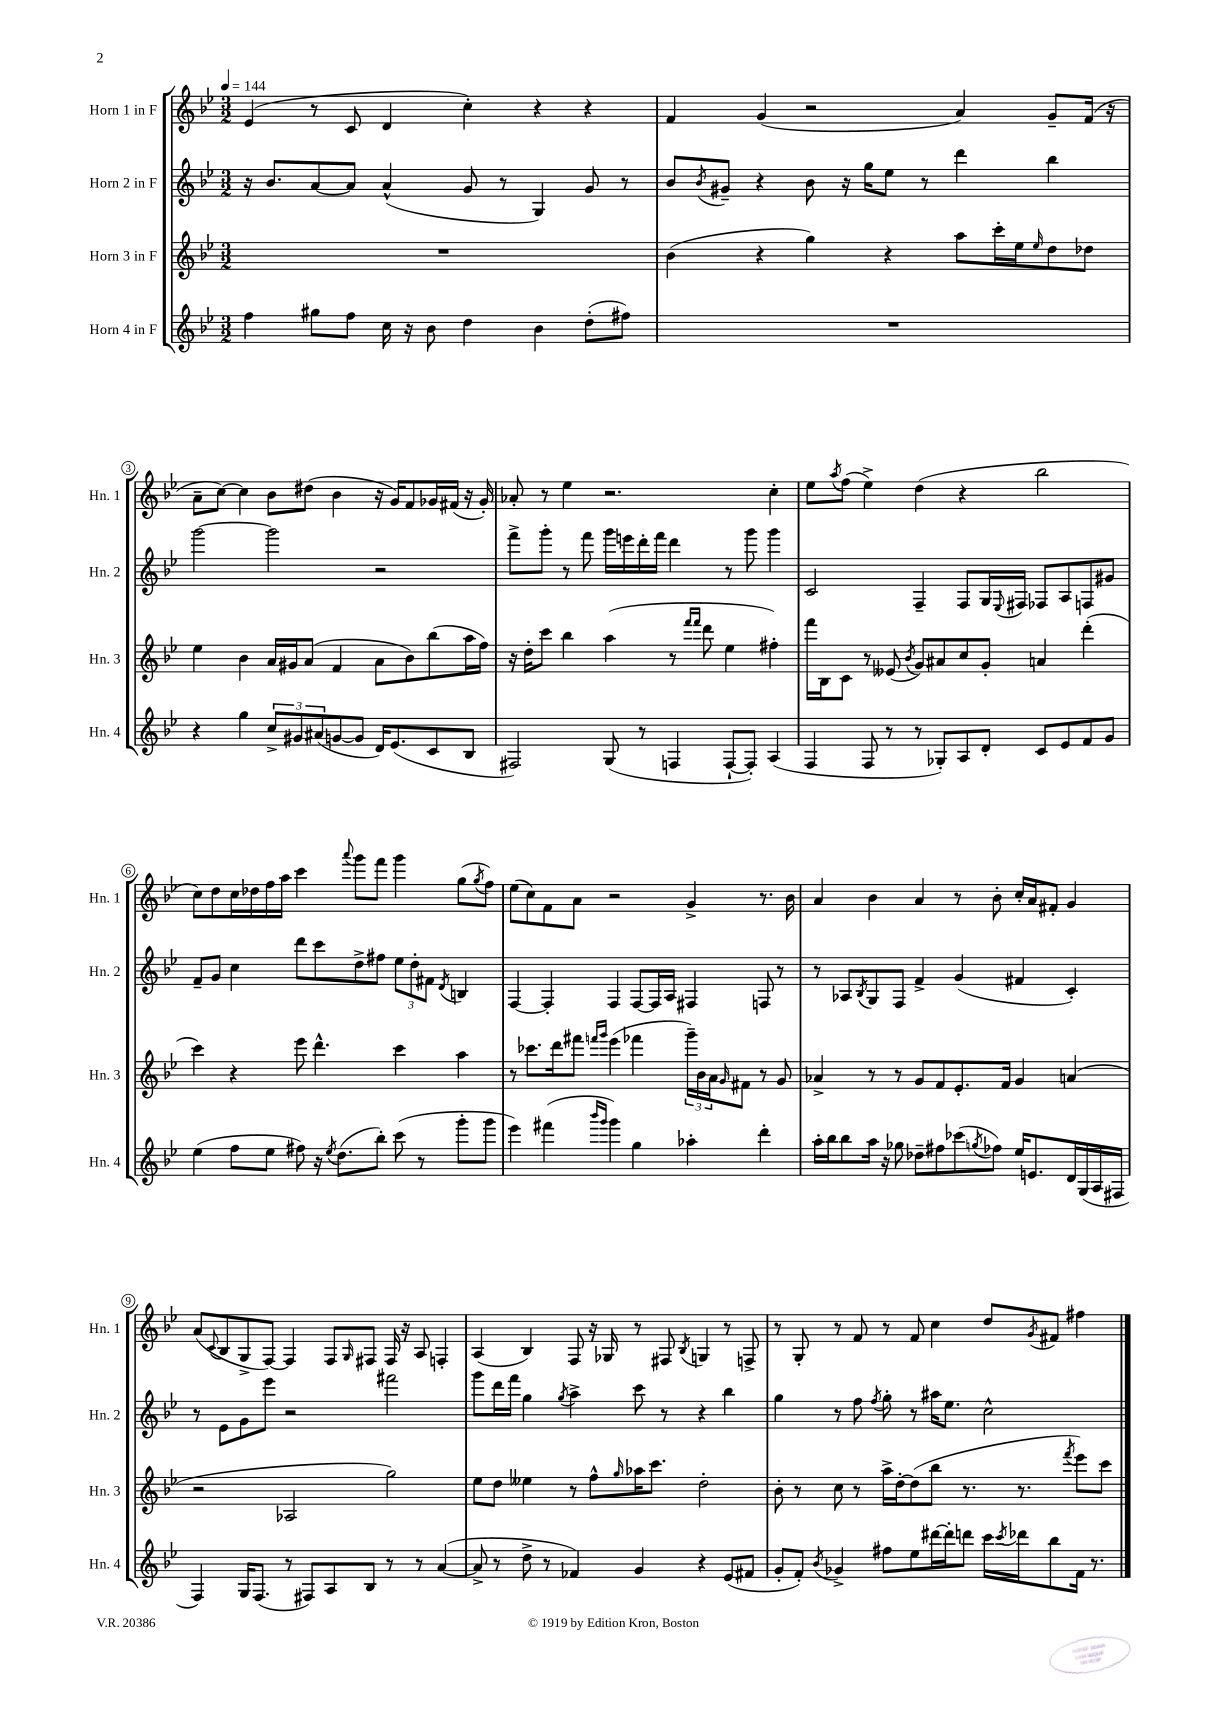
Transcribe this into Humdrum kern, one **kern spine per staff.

**kern	**kern	**kern	**kern
*staff4	*staff3	*staff2	*staff1
*clefG2	*clefG2	*clefG2	*clefG2
*k[b-e-]	*k[b-e-]	*k[b-e-]	*k[b-e-]
*M3/2	*M3/2	*M3/2	*M3/2
*MM144	*MM144	*MM144	*MM144
4ff	1.r	16r	(4e-
.	.	8.b-	.
8gg#	.	[8a	8r
8ff	.	8a]	8c
16cc	.	(4a^^	4d
16r	.	.	.
8b-	.	.	.
4dd	.	8g	4cc')
.	.	8r	.
4b-	.	4G)	4r
(8dd'	.	8g	4r
8ff#)	.	8r	.
=	=	=	=
1.r	(4b-	8b-	4f
.	.	8qb-	.
.	.	8g#~	.
.	4r	4r	(4g
.	4gg)	8b-	2r
.	.	16r	.
.	.	16gg	.
.	4r	8ee-	.
.	.	8r	.
.	8aa	4ddd	4a)
.	16ccc'	.	.
.	16ee-	.	.
.	16qqee-	.	.
.	8dd	4bb-	8g~
.	8dd-	.	(16f
.	.	.	16r
=	=	=	=
4r	4ee-	[2ggg	8a~
.	.	.	[8cc)
4gg	4b-	.	4cc]
12cc^	16a	2ggg]	8b-
.	16g#	.	.
12g#	.	.	.
.	(8a	.	(8dd#
(12a#	.	.	.
[8g	4f	.	4b-
8g]	.	.	.
16d)	8a	2r	16r
(8.e-	.	.	16g)
.	8b-)	.	8f
8c	(8bb-	.	16g-
.	.	.	(16f#
8B-	16aa	.	16r
.	16ff)	.	16g-')
=	=	=	=
2F#)	16r	8fff^	8a-'
.	16dd'	.	.
.	8ccc	8ggg'	8r
.	4bb-	8r	4ee-
.	.	8fff	.
(8G	(4aa	16ggg	2.r
.	.	16eee	.
8r	.	16ddd'	.
.	.	16fff	.
4F	8r	4ddd	.
.	16qqfff	.	.
.	16qqfff	.	.
.	8ddd	.	.
[8F`	4ee-	8r	.
8F'])	.	8ggg	.
(4A	4ff#')	4ggg	4cc'
=	=	=	=
4F	16fff	2c	8ee-
.	16B-	.	.
.	.	.	8qaa
.	8c	.	(8ff
8F	8r	.	4ee-^)
8r	(8e--	.	.
.	8qb-	.	.
8r	8g)	4F~	(4dd
8G-')	8a#	.	.
8A	8cc	8F	4r
8d'	8g'	16G	.
.	.	8qqE-	.
.	.	16F#	.
8c	4a	8F-	2bb-
8e-	.	8A	.
8f	(4ddd'	8F	.
8g	.	8g#	.
=	=	=	=
(4ee-	4ccc)	8f~	8cc)
.	.	8g	8dd
8ff	4r	4cc	16cc
.	.	.	16dd-
8ee-	.	.	16ff
.	.	.	16aa
8ff#)	8eee-	8ddd	4ccc
16r	4.ddd^^	8ccc	.
8qee-	.	.	.
(8.dd	.	.	.
.	.	.	8qqaaa
.	.	8dd^	8ggg
8bb-')	.	8ff#	8fff
(8ccc	4ccc	12ee-	4ggg
.	.	12dd'	.
8r	.	.	.
.	.	12f#	.
.	.	8qd	.
8ggg'	4aa	4B	(8gg
.	.	.	8qgg
8ggg	.	.	8ff)
=	=	=	=
4eee-)	8r	[4F	(8ee-
.	8.ccc-	.	8cc)
(4fff#	.	4F']	8f
.	16ddd	.	.
.	8fff#	.	8a
16qqbbb-	16qqfff	.	.
16qqggg	16qqggg	.	.
4ggg)	(4eee-	4F	2r
4gg	4fff-	[8F	.
.	.	16F]	.
.	.	16A	.
4aa-'	24ggg~)	4F#	4g^
.	24b-	.	.
.	24a	.	.
.	16qqg	.	.
.	8f#	.	.
4ddd'	8r	8F	8.r
.	8g	8r	.
.	.	.	16b-
=	=	=	=
16aa'	4a-^	8r	4a
16bb-	.	.	.
8bb-	.	8A-	.
.	.	8qB-	.
16aa	8r	8G	4b-
16r	.	.	.
8gg-	8r	8F	.
8dd-~	8g	4f^	4a
8ff#	8f	.	.
(8ccc-	8.e-'	(4g	8r
8qgg	.	.	.
8ff-)	.	.	8b-'
.	16f	.	.
16ee-	4g	4f#	16cc'
8.e	.	.	16a
.	.	.	8f#'
16d	(4a	4c')	4g
(16G	.	.	.
16A	.	.	.
16F#	.	.	.
=	=	=	=
4F)	2r	8r	(8a
.	.	.	8qqc
.	.	8e-	8B-
16G	.	8g	8G^
(8.F	.	.	.
.	.	8eee-	[8F)
8r	2A-	2r	4F]
8F#)	.	.	.
8A	.	.	8F
.	.	.	16qqG
8B-	.	.	8F#
8r	2gg)	2fff#	16F#
.	.	.	16r
8r	.	.	8A
([4a	.	.	4F'
=	=	=	=
8a^]	8ee-	8ggg	(4A
8r	8dd	16ddd	.
.	.	16fff	.
8dd^	4ee--	4gg	4B-)
8r	.	.	.
.	.	8qgg	.
4f-)	8r	4aa^	8F
.	8ff^^	.	16r
.	.	.	16G-
.	16qqgg	.	.
4g	16aa-	8ccc	8r
.	8.ccc	.	.
.	.	8r	8F#
.	.	.	8qB-
4r	2dd'	4r	4G
(8e-	.	4bb-	8r
8f#	.	.	8F^
=	=	=	=
8g'	8b-'	4gg	8r
8f')	8r	.	8G'
8qb-	.	.	.
4g-^	8cc	8r	8r
.	8r	8ff	8f
.	.	8qff	.
8ff#	16aa^	8gg'	8r
.	[16dd'	.	.
8ee-	(8dd]	8r	8f
[16ddd#	8bb-	16aa#	4cc
16ddd#']	.	8.ee-	.
8ddd	8.r	.	.
16ccc	.	2cc^^	8dd
8qccc	.	.	.
16ddd-	8.r	.	.
.	.	.	8qg
8bb-	.	.	8f#
.	8qfff	.	.
16f	8eee-)	.	4ff#
8.r	.	.	.
.	8ccc	.	.
==	==	==	==
*-	*-	*-	*-
